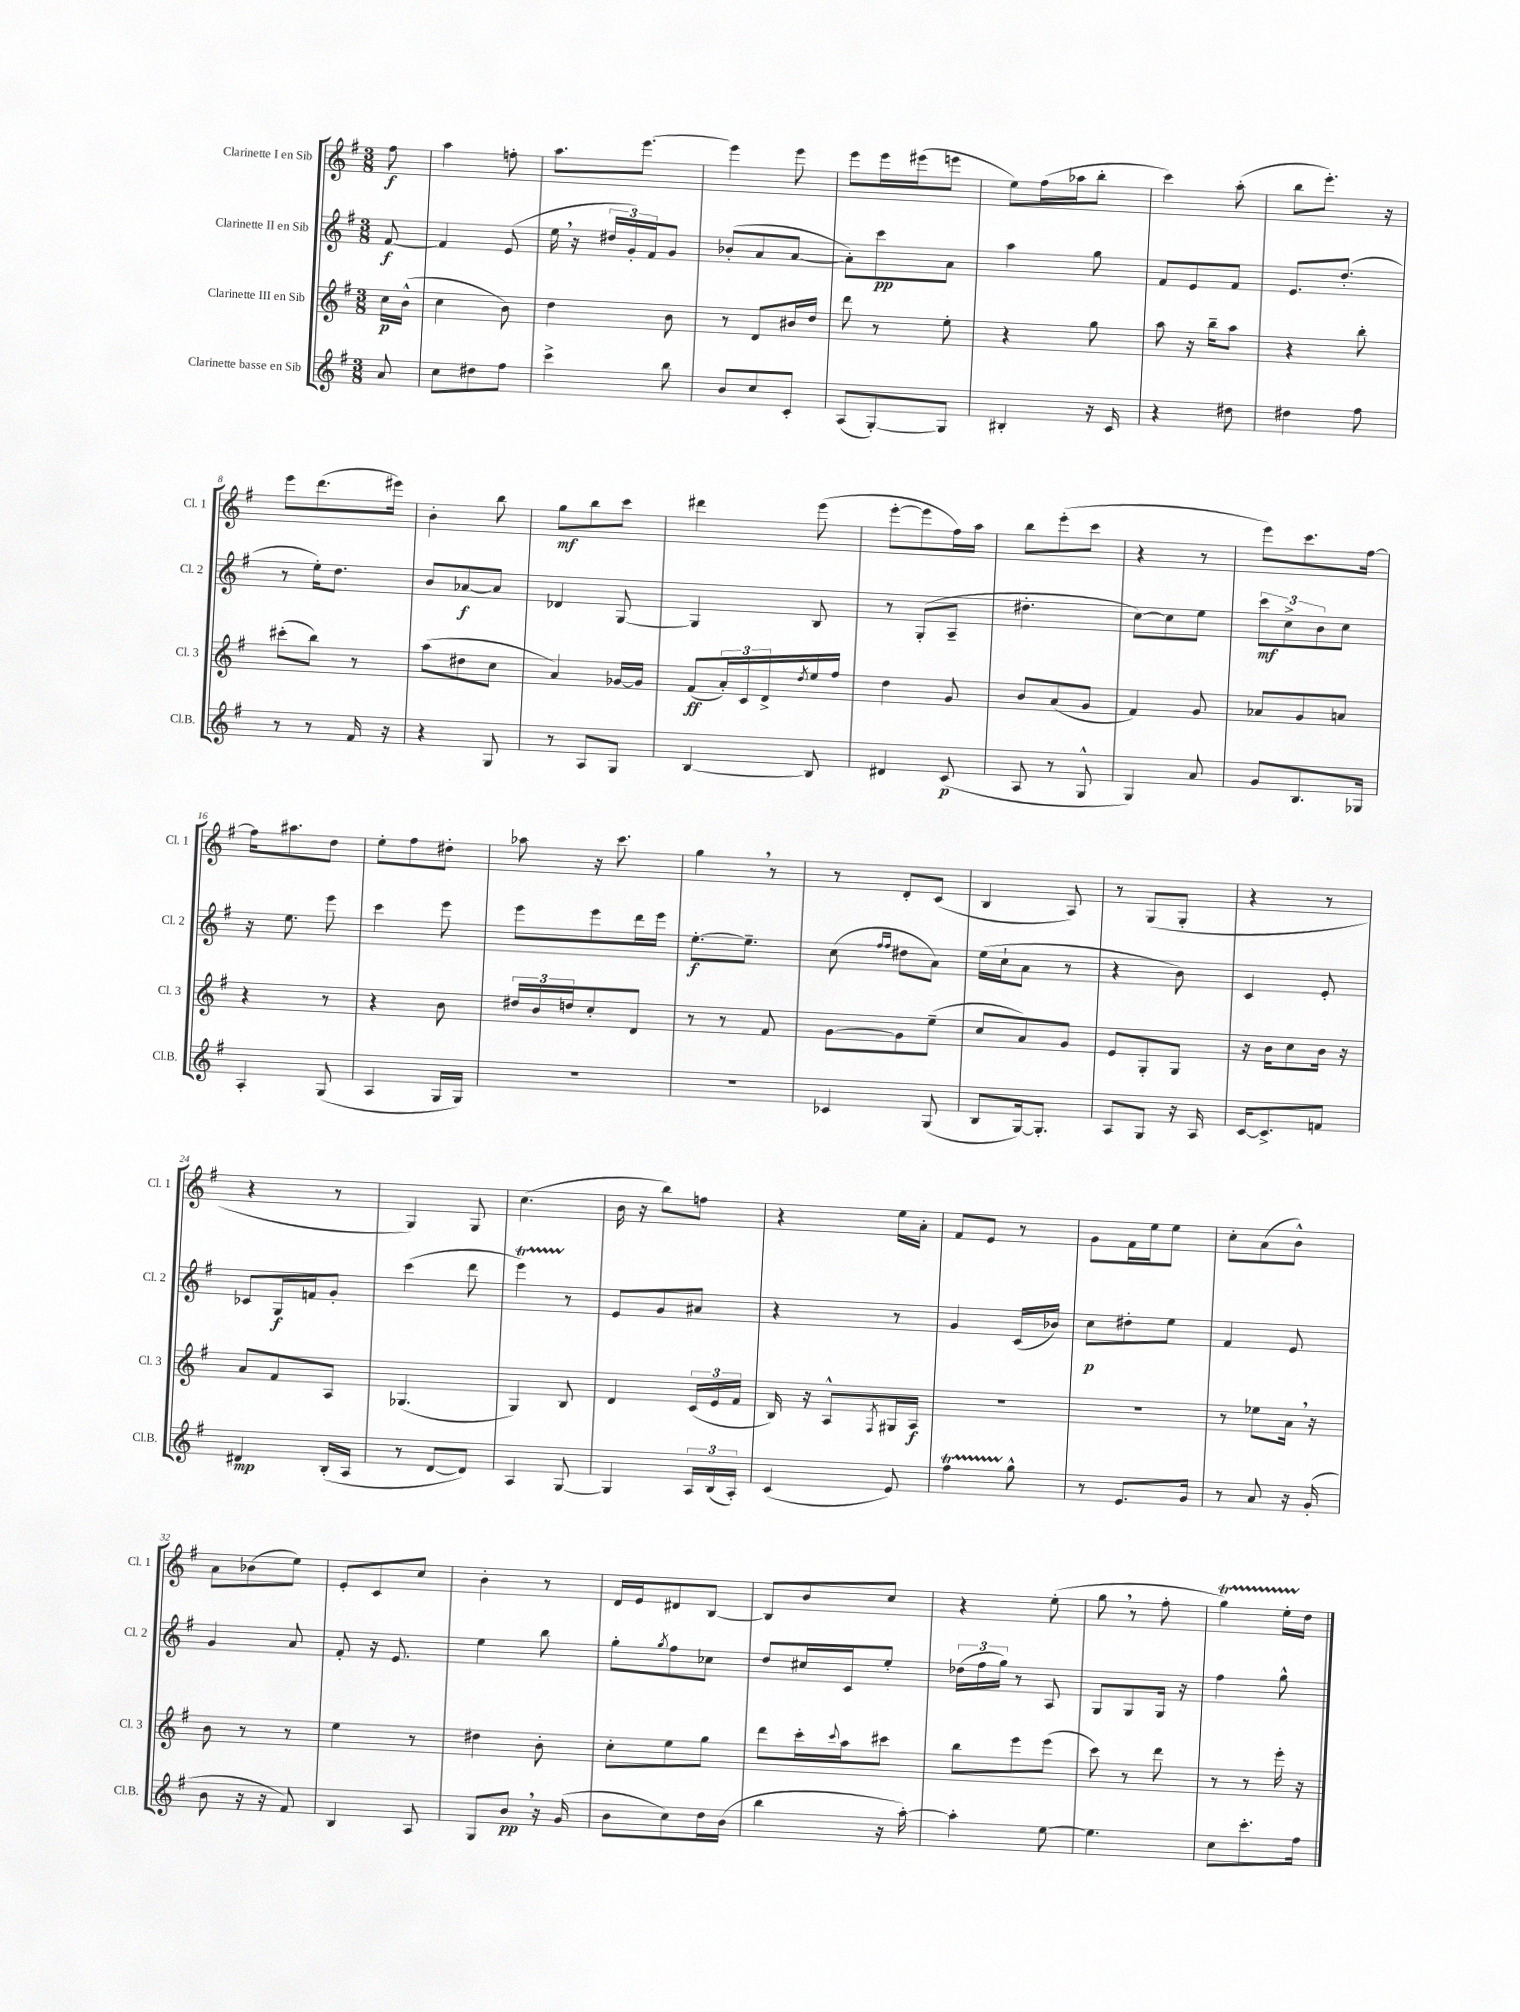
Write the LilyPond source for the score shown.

<<
\new StaffGroup <<
\new Staff = "s0" \with { instrumentName = "Clarinette I en Sib" shortInstrumentName = "Cl. 1" } {
    \clef treble \key g \major \numericTimeSignature \time 3/8 \partial 8
    fis''8\f |
    a''4 f''8-. |
    a''8. e'''8.~ |
    e'''4 e'''8 |
    e'''8 e'''16 eis'''16( e'''8 |
    e''8) fis''16( aes''16 b''8-. |
    c'''4) a''8-.( |
    b''8 e'''8.-.) r16 |
    e'''8 d'''8.( eis'''16) |
    b'4-. b''8 |
    g''8\mf b''8 c'''8 |
    dis'''4 e'''8( |
    e'''8~-. e'''8 fis''16) a''16 |
    b''8 e'''8-.( c'''8 |
    r4 r8 |
    e'''8) c'''8. fis''16~ |
    fis''16 ais''8. d''8 |
    e''8-. fis''8 dis''8-. |
    aes''8 r16 c'''8. |
    g''4 \breathe r8 |
    r8 d'8-. c'8( |
    b4 a8) |
    r8 g8( g8-. |
    r4 r8 |
    r4 r8 |
    g4) g8 |
    c''4.( |
    b'16 r16 b''8) f''8 |
    r4 e''16 a'16-. |
    fis'8 e'8 r8 |
    g'8 fis'16 e''16 e''8 |
    c''8-. a'8( b'8-^) |
    a'8 bes'8( e''8) |
    e'8-. c'8 c''8 |
    b'4-. r8 |
    d'16 e'16 dis'8 b8~ |
    b8 b'8 c''8 |
    r4 e''8-.( |
    g''8 \breathe r8 fis''8-. |
    g''4\startTrillSpan) e''16-. d''16\stopTrillSpan \bar "|." |
}
\new Staff = "s1" \with { instrumentName = "Clarinette II en Sib" shortInstrumentName = "Cl. 2" } {
    \clef treble \key g \major \numericTimeSignature \time 3/8 \partial 8
    fis'8~\f |
    fis'4 e'8( |
    e''16 \breathe r16 \tuplet 3/2 { dis''16 g'16-.) fis'16 } g'8 |
    bes'8-.( a'8 a'8~ |
    a'8-.) c'''8\pp a'8 |
    a''4 g''8 |
    fis'8 e'8 fis'8 |
    e'8. d''8.-.( |
    r8 e''16-.) d''8. |
    b'8 aes'8~\f aes'8 |
    des'4 g8~ |
    g4 b8 |
    r8 g8-.( a8-- |
    dis''4.-. |
    c''8~) c''8 e''8 |
    \tuplet 3/2 { c'''8\mf c''8-> b'8 } c''8 |
    r16 e''8. e'''8 |
    c'''4 e'''8 |
    e'''8 e'''8 d'''16 e'''16 |
    e''8.~-.\f e''8.-- |
    c''8( \grace { fis''16 fis''16 } dis''8 a'8) |
    e''16( c''16-! a'8 r8 |
    r4 b'8) |
    c'4 e'8-. |
    ces'8 g16\f f'16 g'8-. |
    c'''4( d'''8 |
    e'''4\startTrillSpan) r8\stopTrillSpan |
    e'8 g'8 ais'8 |
    r4 r8 |
    g'4 c'16( bes'16) |
    c''8\p dis''8-. e''8 |
    fis'4 e'8 |
    g'4 a'8 |
    fis'8-. r16 e'8. |
    e''4 b''8 |
    g''8-. \acciaccatura { g''8 } fis''8 ces''8 |
    d''8 cis''16 c'16 e''8-. |
    \tuplet 3/2 { des''16( fis''16 g''16) } r8 a8 |
    g8 g8 g16 r16 |
    fis''4 g''8-^ \bar "|." |
}
\new Staff = "s2" \with { instrumentName = "Clarinette III en Sib" shortInstrumentName = "Cl. 3" } {
    \clef treble \key g \major \numericTimeSignature \time 3/8 \partial 8
    c''16\p b'16-^( |
    c''4 b'8) |
    d''4 b'8 |
    r8 d'8 bis'16 d''16 |
    d'''8 r8 e''8-. |
    r4 g''8 |
    a''8 r16 b''16-- a''8 |
    r4 b''8-. |
    cis'''8-.( b''8) r8 |
    a''8( dis''8 c''8 |
    a'4) ges'16~ ges'16 |
    fis'8\ff( \tuplet 3/2 { a'16-.) c'16 d'16-> } \acciaccatura { d''8 } e''16 fis''16 |
    d''4 g'8 |
    b'8 a'8( g'8 |
    fis'4) g'8 |
    aes'8 g'8 a'8 |
    r4 r8 |
    r4 b'8 |
    \tuplet 3/2 { dis''16 b'16 d''16 } c''8-. d'8 |
    r8 r8 fis'8 |
    g'8~ g'8 e''8--( |
    c''8 a'8) g'8 |
    e'8 g8-. g8 |
    r16 b'16 c''8 b'16 r16 |
    a'8 fis'8 a8 |
    ges4.( |
    g4) b8 |
    d'4 \tuplet 3/2 { c'16( e'16 fis'16 } |
    b16) r16 a8-^ \acciaccatura { fis8 } gis16 a16\f |
    R4. |
    R4. |
    r8 ees''8 a'16 \breathe r16 |
    b'8 r8 r8 |
    e''4 r8 |
    dis''4 b'8-. |
    c''8-. e''8 g''8 |
    d'''8 c'''16-. \appoggiatura { c'''8 } a''16 cis'''8 |
    b''8 e'''8 e'''8( |
    c'''8) r8 d'''8 |
    r8 r8 e'''16-. r16 \bar "|." |
}
\new Staff = "s3" \with { instrumentName = "Clarinette basse en Sib" shortInstrumentName = "Cl.B." } {
    \clef treble \key g \major \numericTimeSignature \time 3/8 \partial 8
    a'8 |
    c''8 dis''8 fis''8 |
    c'''4-> b''8 |
    b'8 c''8 c'8-. |
    a8( g8~-.) g8 |
    bis4-. r16 c'16 |
    r4 dis''8 |
    dis''4 fis''8 |
    r8 r8 fis'16 r16 |
    r4 g8 |
    r8 a8 g8 |
    b4~ b8 |
    dis'4 c'8\p( |
    a8 r8 g8-^ |
    g4) a'8 |
    g'8 b8. ges16 |
    a4-. g8( |
    a4 g16 g16) |
    R4. |
    R4. |
    ces'4 g8( |
    b8 g16~) g8.-. |
    a8 g8 r16 a16 |
    c'16~ c'8.-> f'8 |
    dis'4\mp b16-.( a16 |
    r8 d'8~ d'8) |
    a4 g8~ |
    g4 \tuplet 3/2 { a16 b16( a16-.) } |
    c'4( e'8) |
    fis''4\startTrillSpan g''8-^\stopTrillSpan |
    r8 e'8. g'16 |
    r8 a'8 r16 g'16-.( |
    b'8 r16 r16 fis'8) |
    b4 a8 |
    g8 b'8\pp \breathe r16 g'16( |
    b'8 c''8) d''16 b'16( |
    b''4 r16 a''16~-.) |
    a''4-. e''8~ |
    e''4. |
    c''8 c'''8.-. fis''16 \bar "|." |
}
>>
>>
